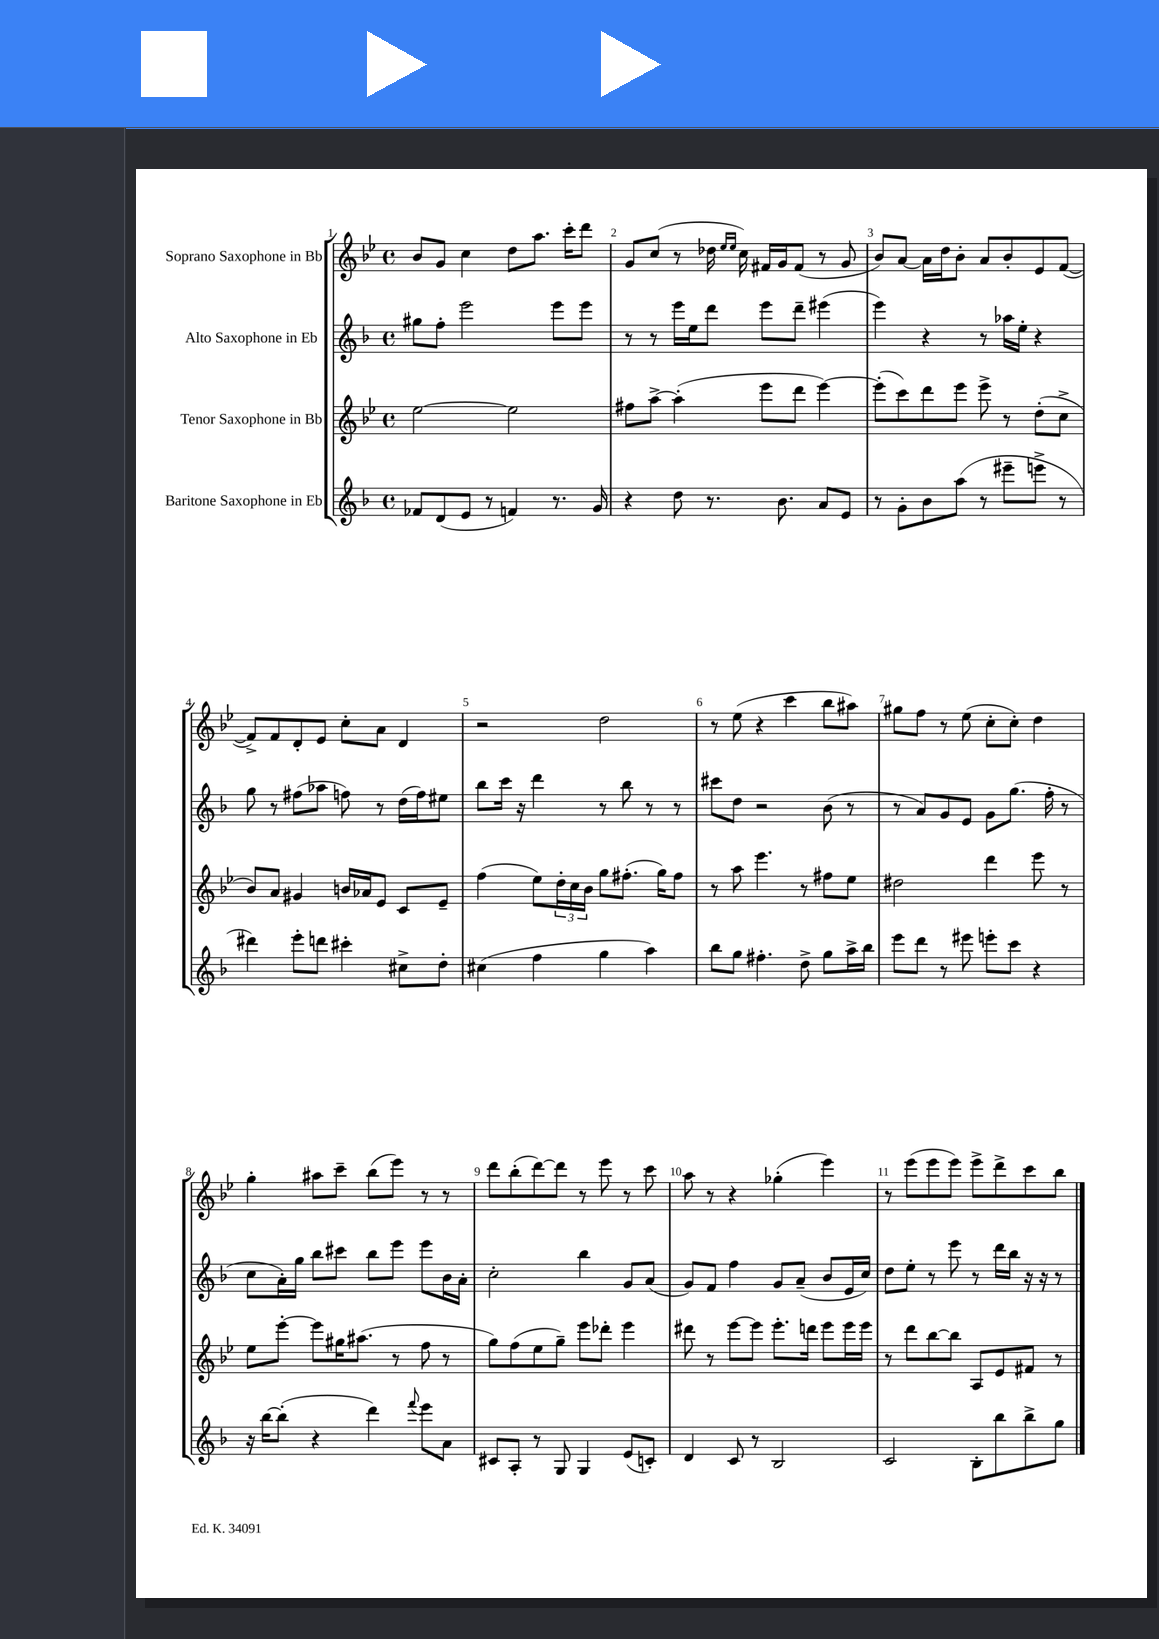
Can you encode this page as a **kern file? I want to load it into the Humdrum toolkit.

**kern	**kern	**kern	**kern
*staff4	*staff3	*staff2	*staff1
*clefG2	*clefG2	*clefG2	*clefG2
*k[b-]	*k[b-e-]	*k[b-]	*k[b-e-]
*M4/4	*M4/4	*M4/4	*M4/4
*met(c)	*met(c)	*met(c)	*met(c)
8f-/L	[2ee-\	8gg#\L	8b-/L
(8d/	.	8ff'\J	8g/J
8e/J	.	2eee\	4cc\
8r	.	.	.
4f/)	2ee-\]	.	8dd\L
.	.	.	8.aa\J
8.r	.	8eee\L	.
.	.	.	16ccc'\LK
.	.	8eee\J	8ddd\J
16g/	.	.	.
=	=	=	=
4r	8ff#\L	8r	8g/L
.	[8aa^\J	8r	(8cc/J
8dd\	(4aa'\]	16eee\LL	8r
.	.	16ee\J	.
8.r	.	8ddd\J	16dd-\
.	.	.	16qqee-/LL
.	.	.	16qqee-/JJ
.	.	.	16cc\)
.	8eee-\L	8eee\L	16f#/LL
8.b-\	.	.	16g/J
.	8ddd\J	8ddd~\J	(8f#/J
8a/L	[4eee-\)	(4eee#\	8r
8e/J	.	.	8g/
=	=	=	=
8r	(8eee-'\]L	4eee\)	8b-/L)
8g'\L	8ccc\)	.	[8a/J
8b-\	8ddd\	4r	16a\]LL
.	.	.	16dd\J
(8aa\J	8eee-\J	.	8b-'\J
8r	8eee-^\	8r	8a/L
8eee#~\L	8r	16aa-\LL	8b-'/
.	.	16ee'\JJ	.
8eee^\J	(8dd'\L	4r	8e-/
8r	8cc^\J	.	([8f/J
=	=	=	=
4ddd#\)	8b-/L)	8gg\	8f^/]L)
.	8a/J	8r	8f/
8eee'\L	4g#/	(8ff#\L	8d'/
8ddd\J	.	8aa-\J	8e-/J
4ccc#'\	16b/LL	8ff\)	8cc'\L
.	16a-/J	.	.
.	8e-/J	8r	8a\J
8cc#^\L	8c/L	(16dd\LL	4d/
.	.	16ff\J)	.
8dd'\J	8e-~/J	8ee#\J	.
=	=	=	=
(4cc#\	(4ff\	8bb-\L	2r
.	.	16ccc\Jk	.
.	.	16r	.
4ff\	8ee-\L)	4ddd\	.
.	24dd'\L	.	.
.	24cc\	.	.
.	24b-\JJ	.	.
4gg\	8gg\L	8r	2dd\
.	(8.ff#'\J	8bb-\	.
4aa\)	.	8r	.
.	16gg\LK)	.	.
.	8ff#\J	8r	.
=	=	=	=
8bb-\L	8r	8ccc#\L	8r
8gg\J	8aa\	8dd\J	(8ee-\
4.ff#'\	4.eee-\	2r	4r
.	.	.	4ccc\
8dd^\	8r	.	.
8gg\L	8ff#\L	(8b-\	8bb-\L
16aa^\L	8ee-\J	8r	8aa#\J)
16bb-\JJ	.	.	.
=	=	=	=
8eee\L	2dd#\	8r	8gg#\L
8ddd\J	.	8a/L)	8ff\J
8r	.	8g/	8r
8eee#\	.	8e/J	(8ee-\
8eee'\L	4ddd\	8g\L	8cc'\L
8ccc\J	.	(8.gg\J	8cc'\J)
4r	8eee-\	.	4dd\
.	.	16ff'\	.
.	8r	8r	.
=	=	=	=
16r	8ee-\L	8cc\L	4gg'\
[16bb-\LK	.	.	.
(8bb-'\]J	[8eee-'\J	16a'\L)	.
.	.	16gg\JJ	.
4r	8eee-\]L	8bb-\L	8aa#\L
.	16gg#\K	8ccc#\J	8ccc~\J
.	(8.aa#\J	.	.
4ddd\)	.	8bb-\L	(8bb-\L
.	8r	8eee\J	8eee-\J)
8qqfff/	.	.	.
8eee\L	8ff\	8eee\L	8r
8a\J	8r	16b-\L	8r
.	.	16a'\JJ	.
=	=	=	=
8c#/L	8gg\L)	2cc'\	8ddd\L
8A'/J	(8ff\	.	(8bb-'\
8r	8ee-\	.	[8ddd\)
8G/	8gg~\J)	.	8ddd\]J
4G/	8eee-\L	4bb-\	8r
.	8ddd-'\J	.	8eee-\
(8e/L	4eee-\	8g/L	8r
8c'/J)	.	(8a/J	8ccc\
=	=	=	=
4d/	8ddd#\	8g/L)	8aa\
.	8r	8f/J	8r
8c/	[8eee-\L	4ff\	4r
8r	8eee-\]J	.	.
2B-/	8.eee-'\L	8g/L	(4gg-'\
.	.	(8a~/J	.
.	16ddd\Jk	.	.
.	8eee-\L	8b-/L	4eee-\)
.	16eee-\L	16e/L	.
.	16eee-\JJ	16cc/JJ)	.
=	=	=	=
2c/	8r	8dd\L	8r
.	8ddd\L	8ee'\J	(8eee-\L
.	[8bb-\	8r	8eee-\
.	8bb-\]J	8eee\	8eee-\J)
8B-'\L	8A/L	8r	8eee-^\L
8bb-\	8e-/	16ddd\LL	8ddd^\
.	.	16bb-\JJ	.
8bb-^\	8f#/J	16r	8ccc\
.	.	16r	.
8gg\J	8r	8r	8bb-\J
==	==	==	==
*-	*-	*-	*-
